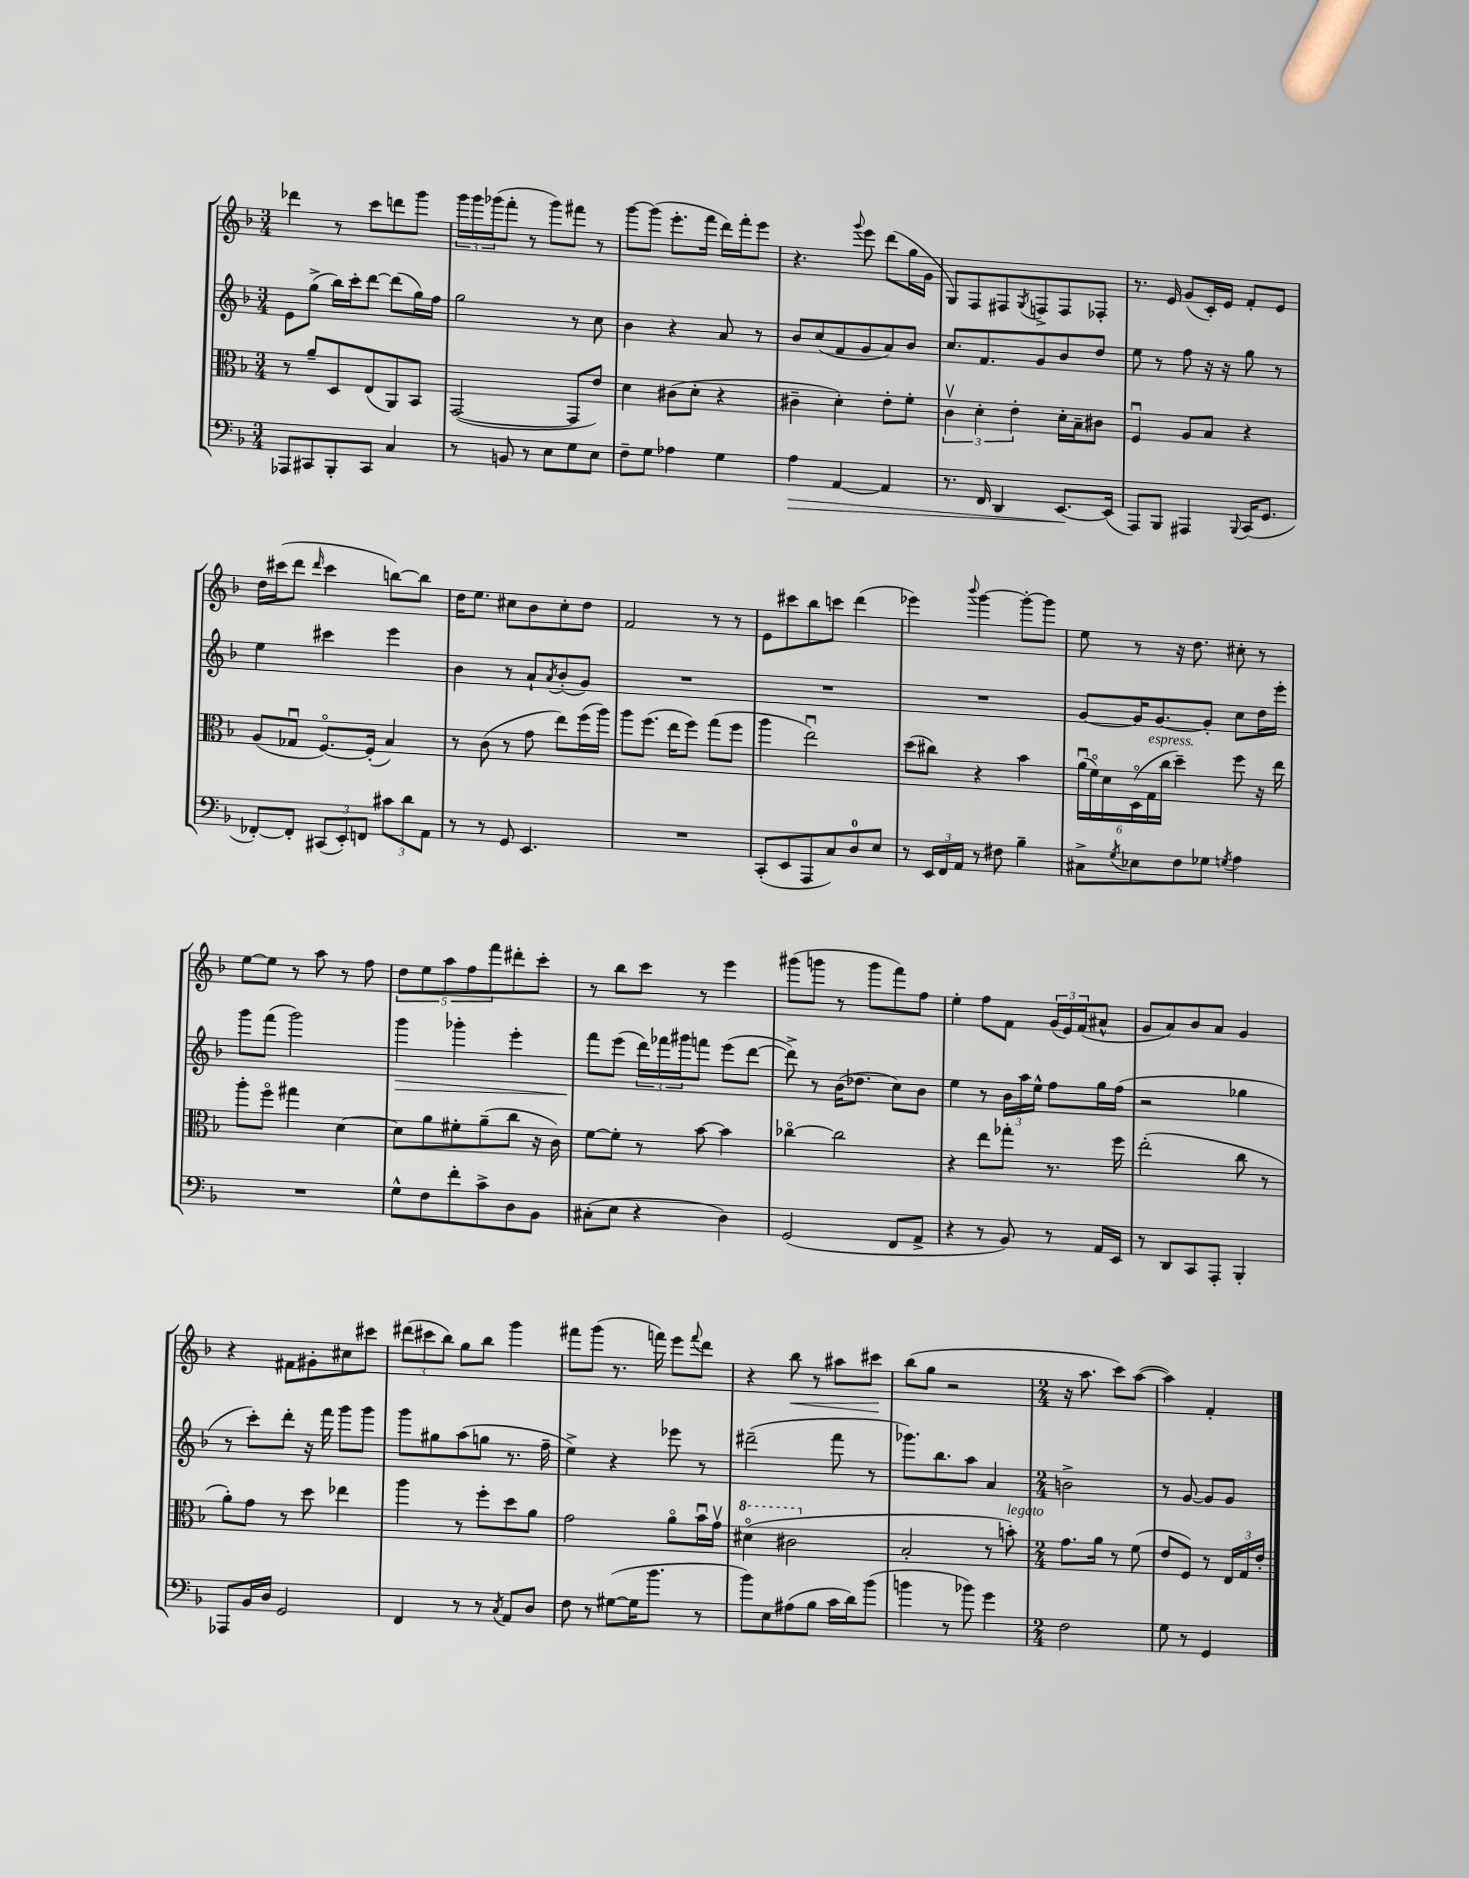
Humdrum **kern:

**kern	**dynam	**kern	**kern	**dynam	**kern	**dynam
*part4	*part4	*part3	*part2	*part2	*part1	*part1
*staff4	*staff4	*staff3	*staff2	*staff2	*staff1	*staff1
*clefF4	*	*clefC3	*clefG2	*	*clefG2	*
*k[b-]	*	*k[b-]	*k[b-]	*	*k[b-]	*
*M3/4	*	*M3/4	*M3/4	*	*M3/4	*
=7	=7	=7	=7	=7	=7	=7
8AAA-X/L	.	8r	8e\L	.	4ddd-X\	.
8CC#X/	.	8a~/L	(8gg^\J	.	.	.
8BBB-'/	.	8D/	16bb-\LL)	.	8r	.
.	.	.	16ccc'\J	.	.	.
8CC#/J	.	(8E/	[8ddd\J	.	8ccc\L	.
4C/	.	8AA/)	(8ddd\L]	.	8dddn\	.
.	.	8BB-/J	16gg\L)	.	8ggg\J	.
.	.	.	16ff\JJ	.	.	.
=8	=8	=8	=8	=8	=8	=8
8r	.	([2GG/	2gg\	.	24ggg\LL	.
.	.	.	.	.	24ggg\	.
.	.	.	.	.	(24ggg-X\J	.
8BBn/	.	.	.	.	8fff'\J	.
8r	.	.	.	.	8r	.
8E\L	.	.	.	.	8ggg-\L)	.
8G\	.	8GG/L]	8r	.	8fff#X\J	.
8E\J	.	8e/J)	8cc\	.	8r	.
=9	=9	=9	=9	=9	=9	=9
8F~\L	.	4d\	4b-\	.	[8ggg\L	.
8G\J	.	.	.	.	(8ggg\J]	.
4A-X\	.	(8c#X\L	4r	.	8.eee'\L	.
.	.	8d'\J	.	.	.	.
.	.	.	.	.	16fff\Jk	.
4G\	.	4r	8a/	.	16ddd\LL)	.
.	.	.	.	.	16fff'\J	.
.	.	.	8r	.	8eee\J	.
=10	=10	=10	=10	=10	=10	=10
!	!LO:HP:b	!	!	!	!	!
4A\	>	4c#X~\	8b-/L	.	4.r	.
.	.	.	(8cc/	.	.	.
[4AA/	.	4d'\)	8f/	.	.	.
.	.	.	.	.	8qqggg/	.
.	.	.	8g/	.	8eee\	.
4AA/]	.	8e'\L	8a/)	.	(8ddd\L	.
.	.	8f'\J	8b-/J	.	16gg\L	.
.	.	.	.	.	16g\JJ	.
=11	=11	=11	=11	=11	=11	=11
8.r	.	6cv\	8.cc/L	.	8G/L)	.
.	.	.	.	.	8F/	.
.	.	6d'\	.	.	.	.
16FF/	.	.	8.f/	.	.	.
4DD/	.	.	.	.	8F#X/	.
.	.	6e'\	.	.	.	.
.	.	.	.	.	8qG/	.
.	.	.	8g/	.	8Fn^/	.
[8.EE/L	.	16d'\LL	8b-/	.	8F/	.
.	.	16B-~\J	.	.	.	.
.	.	8c#X\J	8dd/J	.	8F-X'/J	.
(16EE/Jk]	]	.	.	.	.	.
=12	=12	=12	=12	=12	=12	=12
8AAA/L)	.	4Fu/	8ee\	.	8.r	.
8BBB-/J	.	.	8r	.	.	.
.	.	.	.	.	16e/	.
4AAA#X/	.	8A/L	8ff\	.	(8g/L	.
.	.	8B-/J	16r	.	16c'/L)	.
.	.	.	16r	.	16e/JJ	.
8qqBBB-/	.	.	.	.	.	.
(16CC/KL	.	4r	8gg\	.	8f'/L	.
8.GG/J	.	.	.	.	.	.
.	.	.	8r	.	8e/J	.
!!LO:LB:g=z
=13	=13	=13	=13	=13	=13	=13
[8FF-X'/L)	.	(8A/L	4ee\	.	16dd\LL	.
.	.	.	.	.	(16ccc#X\J	.
8FF-'/J]	.	8G-Xu/J	.	.	8ddd\J	.
.	.	.	.	.	16qqddd/	.
(12CC#X/L	.	[8.F/L)	4ccc#X\	.	4ccc#\	.
12EE'/)	.	.	.	.	.	.
12FFn/J	.	.	.	.	.	.
.	.	(16F'/Jk]	.	.	.	.
12c#X\L	.	4B-/)	4eee\	.	[8bbn\L)	.
12d\	.	.	.	.	.	.
.	.	.	.	.	8bb\J]	.
12AA\J	.	.	.	.	.	.
=14	=14	=14	=14	=14	=14	=14
8r	.	8r	4b-\	.	16dd\KL	.
.	.	.	.	.	8.ee\J	.
8r	.	(8c\	.	.	.	.
8GG/	.	8r	8r	.	8cc#X\L	.
4.EE/	.	8g\	8a`/L	.	8b-\	.
.	.	.	8qa/	.	.	.
.	.	8ee\L)	(8b-'/	.	8cc#'\	.
.	.	(16ff\L	8g/J)	.	8dd\J	.
.	.	16aa\JJ)	.	.	.	.
=15	=15	=15	=15	=15	=15	=15
2.r	.	8aa\L	2.r	.	2f/	.
.	.	(8.ff\J	.	.	.	.
.	.	16ee\KL	.	.	.	.
.	.	8ff\J)	.	.	.	.
.	.	(8gg\L	.	.	8r	.
.	.	8ff\J	.	.	8r	.
=16	=16	=16	=16	=16	=16	=16
(8CC'/L	.	4aa\	2.r	.	8e\L	.
8EE/	.	.	.	.	8ccc#X\	.
8AAA/	.	2eeu\)	.	.	8bb-\	.
8C/)	.	.	.	.	8cccn\J	.
8D/	.	.	.	.	(4ddd\	.
8E/J	.	.	.	.	.	.
=17	=17	=17	=17	=17	=17	=17
8r	.	(8dd\L	2.r	.	4eee-X\)	.
24EE/LL	.	8cc#X\J)	.	.	.	.
24FF/	.	.	.	.	.	.
24AA/JJ	.	.	.	.	.	.
.	.	.	.	.	8qqbbb-/	.
8r	.	4r	.	.	[4ggg\	.
8F#X\	.	.	.	.	.	.
4B-~\	.	4b-\	.	.	8ggg'\L_	.
.	.	.	.	.	8ggg\J]	.
=18	=18	=18	=18	=18	=18	=18
8C#X^\L	.	(24au\LL	[8g/L	.	8ee\	.
.	.	24f\)	.	.	.	.
.	.	24d\	.	.	.	.
8qG/	.	.	.	.	.	.
8E-X\	.	(24D\	16g/K]	.	8r	.
!	!	!LO:TX:a:i:t=espress.	!	!	!	!
.	.	24G\	.	.	.	.
.	.	.	[8.g/	.	.	.
.	.	24cc\JJ	.	.	.	.
8F\	.	4dd~\)	.	.	16r	.
.	.	.	.	.	8.dd\	.
8G-X\J	.	.	8g'/J]	.	.	.
8qGn/	.	.	.	.	.	.
4A\	.	8ff\	8cc\L	.	8cc#X'\	.
.	.	16r	16dd\L	.	8r	.
.	.	16ee\	16eee'\JJ	.	.	.
!!LO:LB:g=z
=19	=19	=19	=19	=19	=19	=19
2.r	.	8aa'\L	8ggg\L	.	[8ee\L	.
.	.	8ff\J	(8fff\J	.	8ee\J]	.
.	.	4gg#X\	2ggg\)	.	8r	.
.	.	.	.	.	8aa\	.
.	.	[4d\	.	.	8r	.
.	.	.	.	.	8ff\	.
=20	=20	=20	=20	=20	=20	=20
!	!	!	!	!LO:HP:b	!	!
8G^^\L	.	8d\L]	4ggg\	>	10dd\L	.
.	.	.	.	.	10ee\	.
8F\	.	8a\	.	.	.	.
.	.	.	.	.	10aa\	.
8f'\	.	8f#X'\	4ggg-X'\	.	.	.
.	.	.	.	.	10ff\	.
8c^\	.	(8a~\	.	.	.	.
.	.	.	.	.	10fff\	.
8D\	.	8cc\J	4eee'\	.	8ddd#X'\	.
8BB-\J	.	16r	.	.	8ccc'\J	.
.	.	16c\)	.	.	.	.
=21	=21	=21	=21	=21	=21	=21
(8C#X'\L	.	[8f\L	8fff\L	.	8r	.
8E\J	.	8f'\J]	(8eee\J	]	8bb-\L	.
4r	.	8r	24ddd\LL)	.	8ccc\J	.
.	.	.	24fff-X\	.	.	.
.	.	.	24ggg#X\J	.	.	.
.	.	[8b-\	8fffn\J	.	8r	.
4D\)	.	4b-\]	(8eee\L	.	4eee\	.
.	.	.	[8ddd\J	.	.	.
=22	=22	=22	=22	=22	=22	=22
(2GG/	.	[4cc-X\	8ddd^\])	.	(8ggg#X\L	.
.	.	.	8r	.	8gggn\J	.
.	.	2cc-\]	(16b-\KL	.	8r	.
.	.	.	8.dd-X\J	.	.	.
.	.	.	.	.	8ggg\L	.
8FF/L	.	.	8cc\L)	.	8fff\)	.
8AA^/J	.	.	8b-\J	.	8ff\J	.
=23	=23	=23	=23	=23	=23	=23
4r	.	4r	4ee\	.	4ee'\	.
8r	.	8ee\L	8r	.	8ff\L	.
8BB-/)	.	8gg-X'\J	24b-\LL	.	8f\J	.
.	.	.	24aa\	.	.	.
.	.	.	24ee^^\JJ	.	.	.
8r	.	8.r	8ff\L	.	(24g/LL	.
.	.	.	.	.	24e/)	.
.	.	.	.	.	(24f/J	.
16AA/LL	.	.	16gg\L	.	8a#X^^/J	.
16EE/JJ	.	16ff\	(16ff\JJ	.	.	.
=24	=24	=24	=24	=24	=24	=24
8r	.	(2ee'\	2r	.	8g/L	.
8DD/L	.	.	.	.	8a/)	.
8CC/	.	.	.	.	8b-/	.
8AAA'/J	.	.	.	.	8a/J	.
4BBB-'/	.	8cc\	4gg-X\	.	4g/	.
.	.	8r	.	.	.	.
!!LO:LB:g=z
=25	=25	=25	=25	=25	=25	=25
8AAA-X/L	.	8a'\L)	8r	.	4r	.
16BB-/L	.	8g\J	8ccc'\L)	.	.	.
16D/JJ	.	.	.	.	.	.
2GG/	.	8r	8ddd'\J	.	8f#X\L	.
.	.	8dd\	16r	.	8g#X'\	.
.	.	.	16fff\	.	.	.
.	.	4ee-X\	8ggg\L	.	8cc#X\	.
.	.	.	8ggg\J	.	8ccc#X\J	.
=26	=26	=26	=26	=26	=26	=26
4FF/	.	4aa\	8ggg\L	.	(12ddd#X\L	.
.	.	.	.	.	12ccc#X\	.
.	.	.	8gg#X\	.	.	.
.	.	.	.	.	12bb-\J)	.
8r	.	8r	(8aa\	.	8gg\L	.
8r	.	8ff'\L	8ggn\J	.	8bb-\J	.
8qC/	.	.	.	.	.	.
8AA/L	.	8dd\	8.r	.	4ggg\	.
8D/J	.	8a\J	.	.	.	.
.	.	.	16ff~\	.	.	.
=27	=27	=27	=27	=27	=27	=27
8F\	.	2g\	4ee^\)	.	8fff#X\L	.
8r	.	.	.	.	(8ggg\J	.
([8G#X\L	.	.	4r	.	8.r	.
16G#\K]	.	.	.	.	.	.
8.b-\J	.	.	.	.	16fffn\)	.
.	.	8a\L	8eee-X\	.	8eee\L	.
.	.	.	.	.	8qqfff/	.
8r	.	16b-u\L	8r	.	8ddd\J	.
.	.	16gv\JJ	.	.	.	.
=28	=28	=28	=28	=28	=28	=28
*	*	*8va	*	*	*	*
8b-\L)	.	(4dd#X\	(2ddd#X~\	.	4r	.
8E\	.	.	.	.	.	.
!	!	!	!	!	!	!LO:HP:b
(8A#X\	.	2cc#X\	.	.	8bb-\	<
8B-\J	.	.	.	.	8r	.
16c\LL	.	.	8fff\	.	8aa#X\L	.
16d\J)	.	.	.	.	.	.
(8b-\J	.	.	8r	.	8ccc#X\J	.
.	.	.	.	.	.	[
=29	=29	=29	=29	=29	=29	=29
*	*	*X8va	*	*	*	*
4bn\	.	2B-'/	8.ggg-X\L)	.	(8bb-\L	.
.	.	.	.	.	8gg\J	.
.	.	.	8.bb-\	.	.	.
8r	.	.	.	.	2r	.
8b-X\)	.	.	8aa\J	.	.	.
4g\	.	8r	4a/	.	.	.
!	!	!LO:TX:a:i:t=legato	!	!	!	!
.	.	8bn'\)	.	.	.	.
=30	=30	=30	=30	=30	=30	=30
*M2/4	*	*M2/4	*M2/4	*	*M2/4	*
2F\	.	8.g\L	2bn^\	.	16r	.
.	.	.	.	.	8.aa\	.
.	.	16a\Jk	.	.	.	.
.	.	8r	.	.	8ccc\L)	.
.	.	(8f\	.	.	([8aa\J	.
=31	=31	=31	=31	=31	=31	=31
8G\	.	8e/L	8r	.	4aa\])	.
8r	.	8F/J)	[8g/	.	.	.
4GG/	.	8r	8g/L]	.	4f'/	.
.	.	24E/LL	8g/J	.	.	.
.	.	24G/	.	.	.	.
.	.	24e'/JJ	.	.	.	.
==	==	==	==	==	==	==
*-	*-	*-	*-	*-	*-	*-
